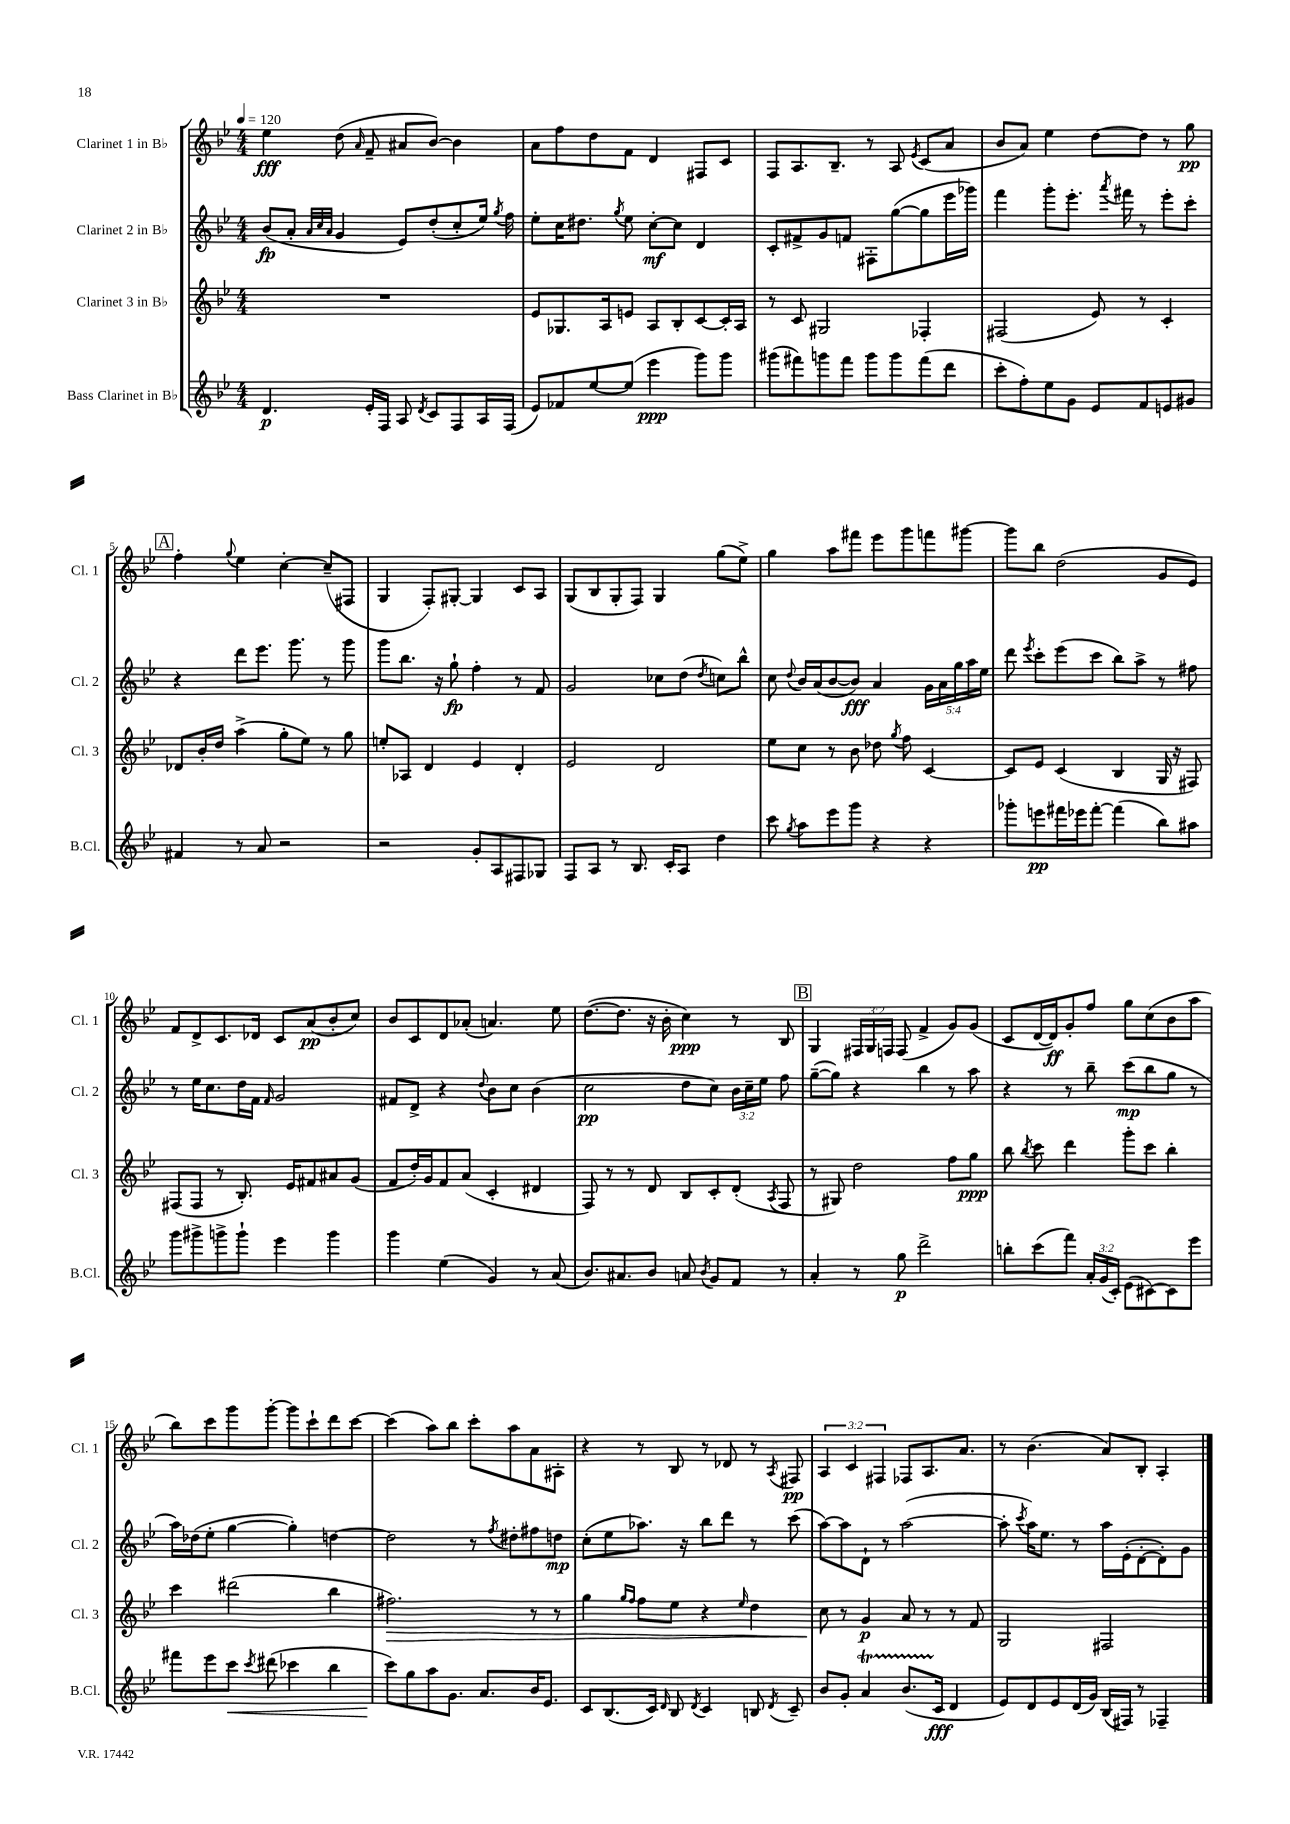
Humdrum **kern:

**kern	**kern	**kern	**kern
*staff4	*staff3	*staff2	*staff1
*clefG2	*clefG2	*clefG2	*clefG2
*k[b-e-]	*k[b-e-]	*k[b-e-]	*k[b-e-]
*M4/4	*M4/4	*M4/4	*M4/4
*MM120	*MM120	*MM120	*MM120
4.d	1r	(8b-	4ee-
.	.	8a'	.
.	.	32qqa	.
.	.	32qqcc	.
.	.	32qqa	.
.	.	4g	(8dd
.	.	.	16qqa
16e-'	.	.	8f~
16F	.	.	.
8A	.	8e-)	8a#
8qd	.	.	.
8c	.	(8dd'	[8b-)
8F	.	8cc'	4b-]
16A	.	16ee-)	.
.	.	8qgg	.
(16F	.	16ff	.
=	=	=	=
8e-)	8e-	8ee-'	8a
8f-	8.G-	16cc	8ff
.	.	8.dd#	.
[8ee-	.	.	8dd
.	16A	.	.
.	.	8qgg	.
(8ee-]	8e	8ee-	8f
4eee-	8A	[8cc'	4d
.	8B-'	8cc]	.
8ggg)	[8c	4d	8F#
8ggg	16c']	.	8c
.	16A	.	.
=	=	=	=
(8ggg#	8r	8c'	8F
8fff#)	8c	8f#^	8.A
8ggg	2G#	8g	.
.	.	.	8.B-~
8fff#	.	8f	.
8ggg	.	8F#'	8r
8ggg	.	([8gg	8A
.	.	.	8qe-
(8fff#	4F-'	8gg]	(8c
8ddd	.	16eee-	8a
.	.	16ggg-)	.
=	=	=	=
8ccc'	(2F#	4fff	8b-
8ff')	.	.	8a)
8ee-	.	8ggg'	4ee-
8g	.	8.eee-'	.
8e-	8e-)	.	[8dd
.	.	8qaaa	.
.	.	16fff#	.
8f	8r	8r	8dd]
8e	4c'	8eee-'	8r
8g#	.	8ccc'	8gg
=	=	=	=
4f#	8d-	4r	4ff'
.	16b-'	.	.
.	16dd	.	.
.	.	.	8qqgg
8r	(4aa^	8ddd	4ee-
8a	.	8.eee-	.
2r	8gg'	.	[4cc'
.	.	8.ggg	.
.	8ee-)	.	.
.	8r	8r	(8cc~]
.	8gg	8ggg	8F#
=	=	=	=
2r	8ee'	8ggg	4G
.	8A-	8.bb-	.
.	4d	.	8F')
.	.	16r	.
.	.	8gg`	[8G#'
8g'	4e-	4ff'	4G#]
8A	.	.	.
8F#	4d'	8r	8c
8G-	.	8f	8A
=	=	=	=
8F	2e-	2g	(8G
8A	.	.	8B-
8r	.	.	8G'
8.B-	.	.	8F)
.	2d	8cc-	4G
16c'	.	.	.
8A	.	(8dd	.
.	.	8qdd	.
4dd	.	8cc)	(8gg
.	.	8bb-^^	8ee-^)
=	=	=	=
8ccc	8ee-	8cc	4gg
8qgg	.	8qqdd	.
8aa	8cc	16b-	.
.	.	(16a	.
8eee-	8r	[8b-	8aa
8ggg	8b-	8b-])	8fff#
4r	8dd-	4a	8eee-
.	8qgg	.	.
.	8ff	.	8ggg
4r	[4c	20g	8fff
.	.	20a	.
.	.	20gg	.
.	.	.	[8ggg#
.	.	20aa	.
.	.	20ee-	.
=	=	=	=
8ggg-'	8c]	8ddd	8ggg#]
.	.	8qeee-	.
8eee	8e-	8ccc'	8bb-
16fff#	(4c	(8eee-	(2dd
16eee-	.	.	.
[8fff#'	.	8ccc	.
(4fff#]	4B-	8bb-)	.
.	.	8aa^	.
8bb-)	16G	8r	8g
.	16r	.	.
8aa#	8F#)	8ff#	8e-)
=	=	=	=
8ggg	(8F#	8r	8f
8ggg#^	8F#	16ee-	8d^
.	.	8.cc	.
8ggg^	8r	.	8.c
8ggg`	8.B-')	16dd	.
.	.	16f	16d-
.	.	16qqf	.
4eee-	.	2g	8c
.	16e-	.	.
.	8f#	.	(8a
4ggg	8a#	.	8b-'
.	(8g	.	8cc)
=	=	=	=
4ggg	8f	8f#	8b-
.	16dd')	8d^	8c
.	16g	.	.
(4ee-	8f	4r	8d
.	(8a	.	(8a-'
.	.	8qqdd	.
4g)	4c'	8b-	4.a)
.	.	8cc	.
8r	4d#	(4b-	.
(8a	.	.	8ee-
=	=	=	=
8.b-)	8F)	2cc	([8.dd
.	8r	.	.
8.a#	.	.	8.dd]
.	8r	.	.
8b-	8d	.	16r
.	.	.	16b-'
8a	8B-	8dd	4cc)
8qb-	.	.	.
8g	8c'	8cc)	.
8f	(8d'	24b-	8r
.	.	24cc~	.
.	.	24ee-	.
.	8qA	.	.
8r	8F	8ff	8B-
=	=	=	=
4a'	8r	([8gg~	4G
.	8G#)	8gg])	.
8r	2dd	4r	24F#
.	.	.	24G
.	.	.	24F
8gg	.	.	(8F
2ddd^	.	4bb-	4f^
.	8ff	8r	8g)
.	8gg	8aa	(8g
=	=	=	=
8bb'	8bb-	4r	8c
.	8qbb-	.	.
(8ccc	8ccc	.	[16d
.	.	.	16d])
8fff)	4ddd	8r	8g'
24a'	.	8bb-~	8ff
(24g	.	.	.
24c')	.	.	.
(8e-	8ggg'	(8ccc	8gg
[8c#)	8ccc	8bb-	(8cc
8c#]	4bb-'	8gg	8b-
8eee-	.	8r	8aa
=	=	=	=
8fff#	4ccc	16aa)	8bb-)
.	.	(16dd-	.
8eee-	.	8ee-'	8ccc
8ccc	(2ddd#	[4gg	8ggg
8qccc	.	.	.
(8ddd#	.	.	[8ggg'
4ccc-	.	4gg'])	8ggg]
.	.	.	8ccc`
4bb-	4bb-	[4dd	8ddd
.	.	.	[8ccc
=	=	=	=
8ccc)	2.ff#)	2dd]	(4ccc]
8gg	.	.	.
8aa	.	.	8aa)
8.g	.	.	8bb-
.	.	8r	8ccc'
8.a	.	.	.
.	.	8qff	.
.	.	8dd#'	8aa
16b-	8r	8ff#	8a
8.e-	.	.	.
.	8r	8dd	8A#'
=	=	=	=
8c	4gg	(8cc'	4r
(8.B-	.	8ee-	.
.	16qqgg	.	.
.	16qqff	.	.
.	8ff	8.aa-)	8r
16c)	.	.	.
16qqd	.	.	.
8B-	8ee-	.	8B-
.	.	16r	.
8qd	.	.	.
4c	4r	8bb-	8r
.	.	8ddd	8d-
.	16qqee-	.	.
8B	4dd	8r	8r
8qd	.	.	8qA
8c~	.	(8ccc	8F#
=	=	=	=
8b-	8cc	[8aa)	6A
8g'	8r	8aa]	.
.	.	.	6c
4a	4g	8d`	.
.	.	.	6F#
.	.	8r	.
(8.b-	8a	([2aa	8F-
.	8r	.	8.A
16c	.	.	.
4d	8r	.	.
.	.	.	8.a
.	8f	.	.
=	=	=	=
8e-)	2G	8aa']	8r
.	.	8qccc	.
8d	.	16aa)	(4.b-
.	.	8.ee-	.
8e-	.	.	.
(16d	.	8r	.
16g)	.	.	.
(16B-	2F#	16aa	8a)
16F#)	.	(16e-'	.
8r	.	[8d'	8B-'
4F-~	.	8d'])	4A'
.	.	8g	.
==	==	==	==
*-	*-	*-	*-
